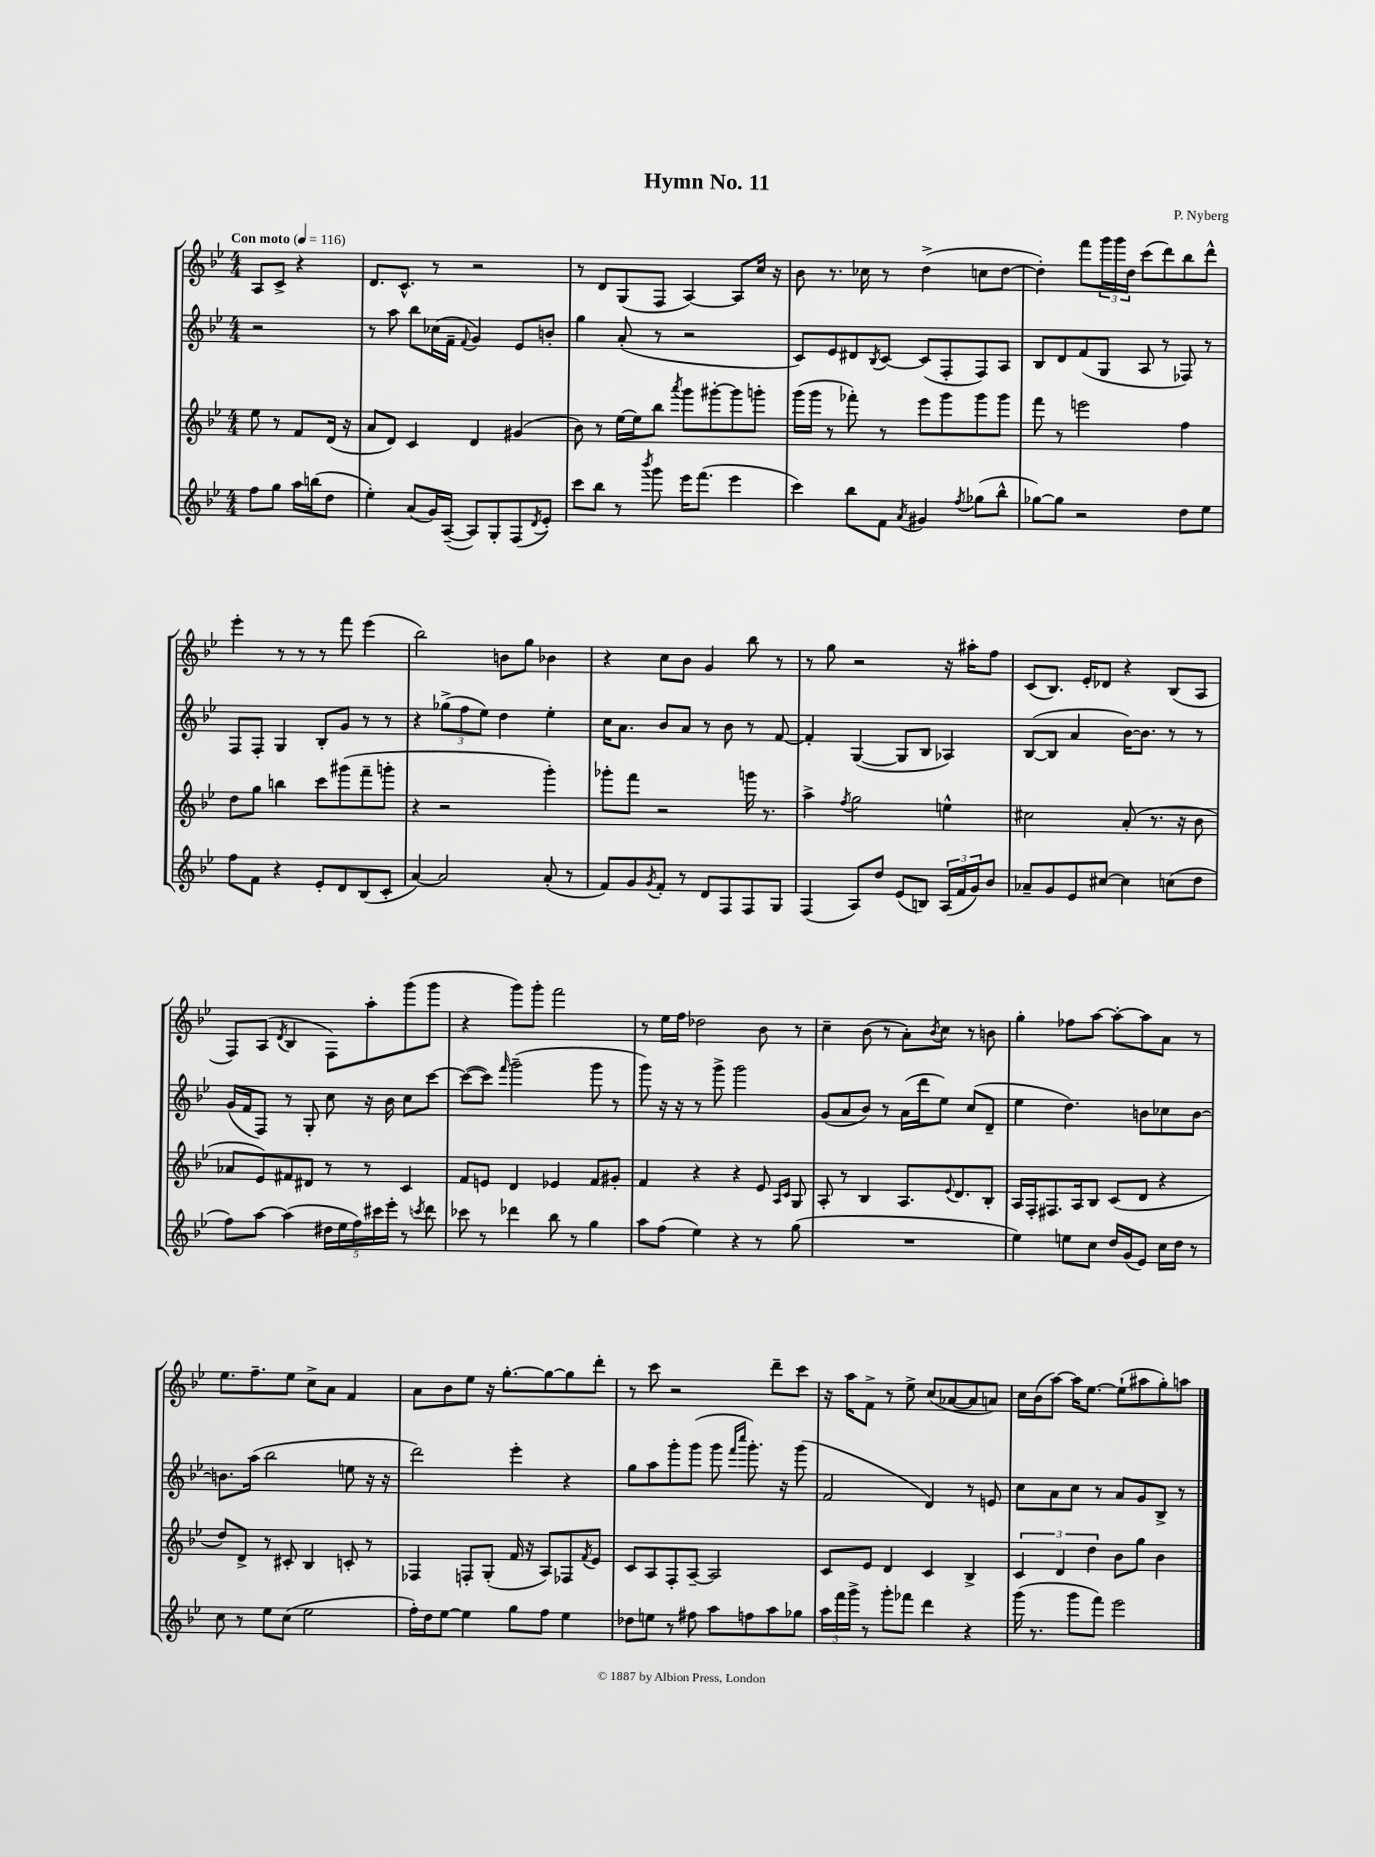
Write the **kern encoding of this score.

**kern	**kern	**kern	**kern
*part4	*part3	*part2	*part1
*staff4	*staff3	*staff2	*staff1
*clefG2	*clefG2	*clefG2	*clefG2
*k[b-e-]	*k[b-e-]	*k[b-e-]	*k[b-e-]
*M4/4	*M4/4	*M4/4	*M4/4
*MM116	*MM116	*MM116	*MM116
=	=	=	=
!	!	!	!LO:TX:a:B:t=Con moto
8ff\L	8ee-\	2r	8A/L
8gg\J	8r	.	8c^/J
16aa\LL	8f/L	.	4r
(16bbn\J	.	.	.
8dd\J	(16d/Jk	.	.
.	16r	.	.
=1	=1	=1	=1
4ee-'\)	8a/L	8r	8.d/L
.	8d/J)	8aa\	.
.	.	.	8.c^^/J
(8a/L	4c/	8bb-\L	.
16g/L)	.	(16cc-X\L	8r
([16A~/JJ	.	16f~\JJ	.
.	.	8qqf/	.
8A/L])	4d/	4g/)	2r
8G'/	.	.	.
(8F/	(4g#X/	8e-/L	.
8qd/	.	.	.
8e-'/J)	.	8bn'/J	.
=2	=2	=2	=2
8ccc\L	8b-\)	4gg\	8r
8bb-\J	8r	.	8d/L
8r	[16ee-\LL	(8a'/	(8G/
.	16ee-\J]	.	.
8qbbb-/	.	.	.
8ggg\	8bb-\J	8r	8F/J
.	8qaaa/	.	.
16eee-\KL	8ggg\L	2r	[4A/)
(8.fff\J	.	.	.
.	[8ggg#X'\	.	.
4eee-\	8ggg#\]	.	8A/L]
.	8gggn'\J	.	16cc/Jk
.	.	.	16r
=3	=3	=3	=3
4ccc\)	(16ggg\LL	8c/L)	8b-\
.	16ggg\JJ	.	.
.	8r	8e-/	8.r
8bb-\L	8fff-X'\)	8d#X/	.
.	.	.	16cc-X\
.	.	8qB-/	.
8f\J	8r	[8c/J	8r
8qa/	.	.	.
4g#X/	8eee-\L	(8c/L]	(4dd^\
.	8ggg\	8F'/	.
8qff/	.	.	.
(8gg-X\L	8ggg\	8F/)	8ccn\L
8bb-^^\J	8ggg\J	8A/J	[8dd\J
=4	=4	=4	=4
[8gg-X\L)	8fff\	8B-/L	4dd'\])
8gg-\J]	8r	8d/	.
2r	2eeen\	(8f/	8fff\L
.	.	8G/J	24ggg\L
.	.	.	24ggg\
.	.	.	24dd\JJ
.	.	8A/	(8ccc\L
.	.	8r	8ddd\)
8dd\L	4ff\	8F-X/)	8bb-\
8ee-\J	.	8r	8ddd^^\J
!!LO:LB:g=z
=5	=5	=5	=5
8ff\L	8dd\L	8F/L	4eee-'\
8f\J	8gg\J	8F'/J	.
4r	4bbn\	4G/	8r
.	.	.	8r
8e-'/L	8ccc\L	8B-'/L	8r
8d/	(8ggg#X\	8g/J	8fff\
(8B-/	8fff~\	8r	(4eee-\
8c'/J	8gggn'\J	8r	.
=6	=6	=6	=6
[4a/)	4r	4r	2bb-\)
2a/]	2r	(12gg-X^\L	.
.	.	12ff\	.
.	.	12ee-\J)	.
.	.	4dd\	8bn\L
.	.	.	8gg\J
(8a'/	4ggg'\)	4ee-'\	4b-X\
8r	.	.	.
=7	=7	=7	=7
8f/L)	8ggg-X'\L	16cc\KL	4r
.	.	8.a\J	.
8g/	8fff\J	.	.
8qg/	.	.	.
8f'/J	2r	8b-/L	8cc\L
8r	.	8a/J	8b-\J
8d/L	.	8r	4g/
8F/	.	8b-\	.
8F/	16gggn\	8r	8bb-\
.	8.r	.	.
8G/J	.	[8f/	8r
=8	=8	=8	=8
(4F/	4aa^\	4f'/]	8r
.	.	.	8gg\
.	8qff/	.	.
8A/L)	2gg\	([4G/	2r
8dd/J	.	.	.
(8e-/L	.	8G/L]	.
8Bn/J)	.	8B-/J	.
(24A/LL	4een^^\	4A-X/)	16r
24f/	.	.	.
.	.	.	16aa#X'\KL
24g/J)	.	.	.
8b-/J	.	.	8ff\J
=9	=9	=9	=9
8a-X~/L	2cc#X\	([8B-/L	(8c/L
8g/	.	8B-/J]	8.B-/J)
8e-/	.	4a/	.
.	.	.	16e-'/KL
[8cc#X/J	.	.	8d-X/J
4cc#\]	(8a'/	[16b-\KL)	4r
.	.	8.b-\J]	.
.	8.r	.	.
(8ccn\L	.	8r	(8B-/L
.	16r	.	.
8dd\J	8b-\	8r	8A/J
!!LO:LB:g=z
=10	=10	=10	=10
8ff\L)	8a-X/L	(16g/LL	8F/L)
.	.	16f/J	.
[8aa\J	8e-/)	8F/J)	(8A/J
.	.	.	8qd/
(4aa\]	8f#X/	8r	4B-/
.	8d#X/J	8G'/	.
20dd#X\LL	8r	8cc\	8F\L)
20ee-\	.	.	.
20ff\)	.	.	.
.	8r	16r	8aa'\
20ccc#X\	.	.	.
.	.	16b-\	.
20eee-'\JJ	.	.	.
8r	4c/	8cc\L	(8ggg\
8qcccn/	.	.	.
8ddd\	.	[8ccc\J	8ggg\J
=11	=11	=11	=11
8ccc-X\	8f/L	(8ccc\L_	4r
8r	8en/J	8ccc\J])	.
.	.	16qqfff/	.
4ddd-X\	4d/	(2ggg~\	8ggg\L)
.	.	.	8ggg'\J
8bb-\	4e-X/	.	2fff\
8r	.	.	.
4gg\	8f/L	8ggg\	.
.	8g#X'/J	8r	.
=12	=12	=12	=12
8aa\L	4f/	8ggg\)	8r
(8ff\J	.	16r	16ee-\LL
.	.	16r	16ff\JJ
4ee-\)	4r	8r	2dd-X\
.	.	8ggg^\	.
4r	4r	2ggg\	.
8r	8e-/	.	8b-\
.	16qqA/LL	.	.
.	16qqc/JJ	.	.
(8gg\	8G/	.	8r
=13	=13	=13	=13
1r	8A'/	(8g/L	4cc~\
.	8r	8a/	.
.	4B-/	8b-/J)	(8b-\
.	.	8r	8r
.	8.A/L	(16a\LL	8a'\L)
.	.	16ddd\J	.
.	.	.	8qb-/
.	.	8ee-\J)	8cc\J
.	8qqe-/	.	.
.	8.d/	.	.
.	.	(8cc/L	8r
.	8B-'/J	8d~/J	8bn\
=14	=14	=14	=14
4ee-\)	16A/LL	4ee-\	4gg'\
.	16F'/J	.	.
.	8.F#X/	.	.
8een\L	.	4.dd\)	8ff-X\L
.	16A/k	.	.
8cc\J	8B-/J	.	[8aa\J
16dd/LL	(8c/L	.	8aa'\L_
(16g/J	.	.	.
8e-/J)	8d/J	8bn\L	8aa\]
16cc\LL	4r	8cc-X\	8a\J
16dd\JJ	.	.	.
8r	.	[8b\J	8r
!!LO:LB:g=z
=15	=15	=15	=15
8cc\	8dd/L)	8.bn\L]	8.ee-\L
8r	8d^/J	.	.
.	.	(16aa\Jk	8.ff~\
8ee-\L	8r	2bb-\	.
(8cc\J	8c#X'/	.	8ee-\J
2ee-\	4B-/	.	8cc^\L
.	.	.	8a\J
.	8cn'/	8een\	4f/
.	8r	16r	.
.	.	16r	.
=16	=16	=16	=16
16ff'\LL)	4F-X/	2ddd\)	8a\L
16dd\J	.	.	.
[8ee-\J	.	.	8b-\
4ee-\]	8Fn'/L	.	8ee-\J
.	(8G'/J	.	16r
.	.	.	[8.gg'\L
8gg\L	16f/	4eee-'\	.
.	16r	.	.
8ff\J	8A/L)	.	8gg\_
4ee-\	8F-X/	4r	8gg\]
.	8qf/	.	.
.	8e-/J	.	8ddd'\J
=17	=17	=17	=17
8dd-X\L	8c/L	8gg\L	8r
8een\J	8A/	8aa\	8ccc\
8r	8F'/	8ggg'\	2r
8ff#X\	[8A~/J	(8ggg\J	.
8aa\L	2A/]	8ggg\	.
.	.	16qqfff/LL	.
.	.	16qqcccc/JJ	.
8ffn\	.	8.ggg'\)	.
8aa\	.	.	8ddd~\L
.	.	16r	.
8gg-X\J	.	(8ggg\	8ccc\J
=18	=18	=18	=18
24aa\LL	8c/L	2f/	16r
24fff\	.	.	.
.	.	.	16aa\KL
24ggg^\JJ	.	.	.
8r	8e-/J	.	8f^\J
8ggg'\L	4d/	.	8r
8fff-X\J	.	.	8ee-^\
4ddd\	4c/	4d/)	(8cc/L
.	.	.	[8a-X/
4r	4B-^/	8r	8a-/]
.	.	8en/	8an/J)
=19	=19	=19	=19
(16ggg\	6c/	8cc\L	16cc\LL
8.r	.	.	(16b-\J
.	.	8a\	[8aa\J)
.	6d/	.	.
8ggg\L	.	8cc\J	16aa\KL]
.	.	.	[8.ee-\J
.	6dd\	.	.
8fff\J)	.	8r	.
2eee-\	8b-\L	8a/L	(8ee-`\L]
.	8gg\J	8g/	8aa#X\
.	4b-\	8B-^/J	8gg'\)
.	.	8r	8aan\J
==	==	==	==
*-	*-	*-	*-
